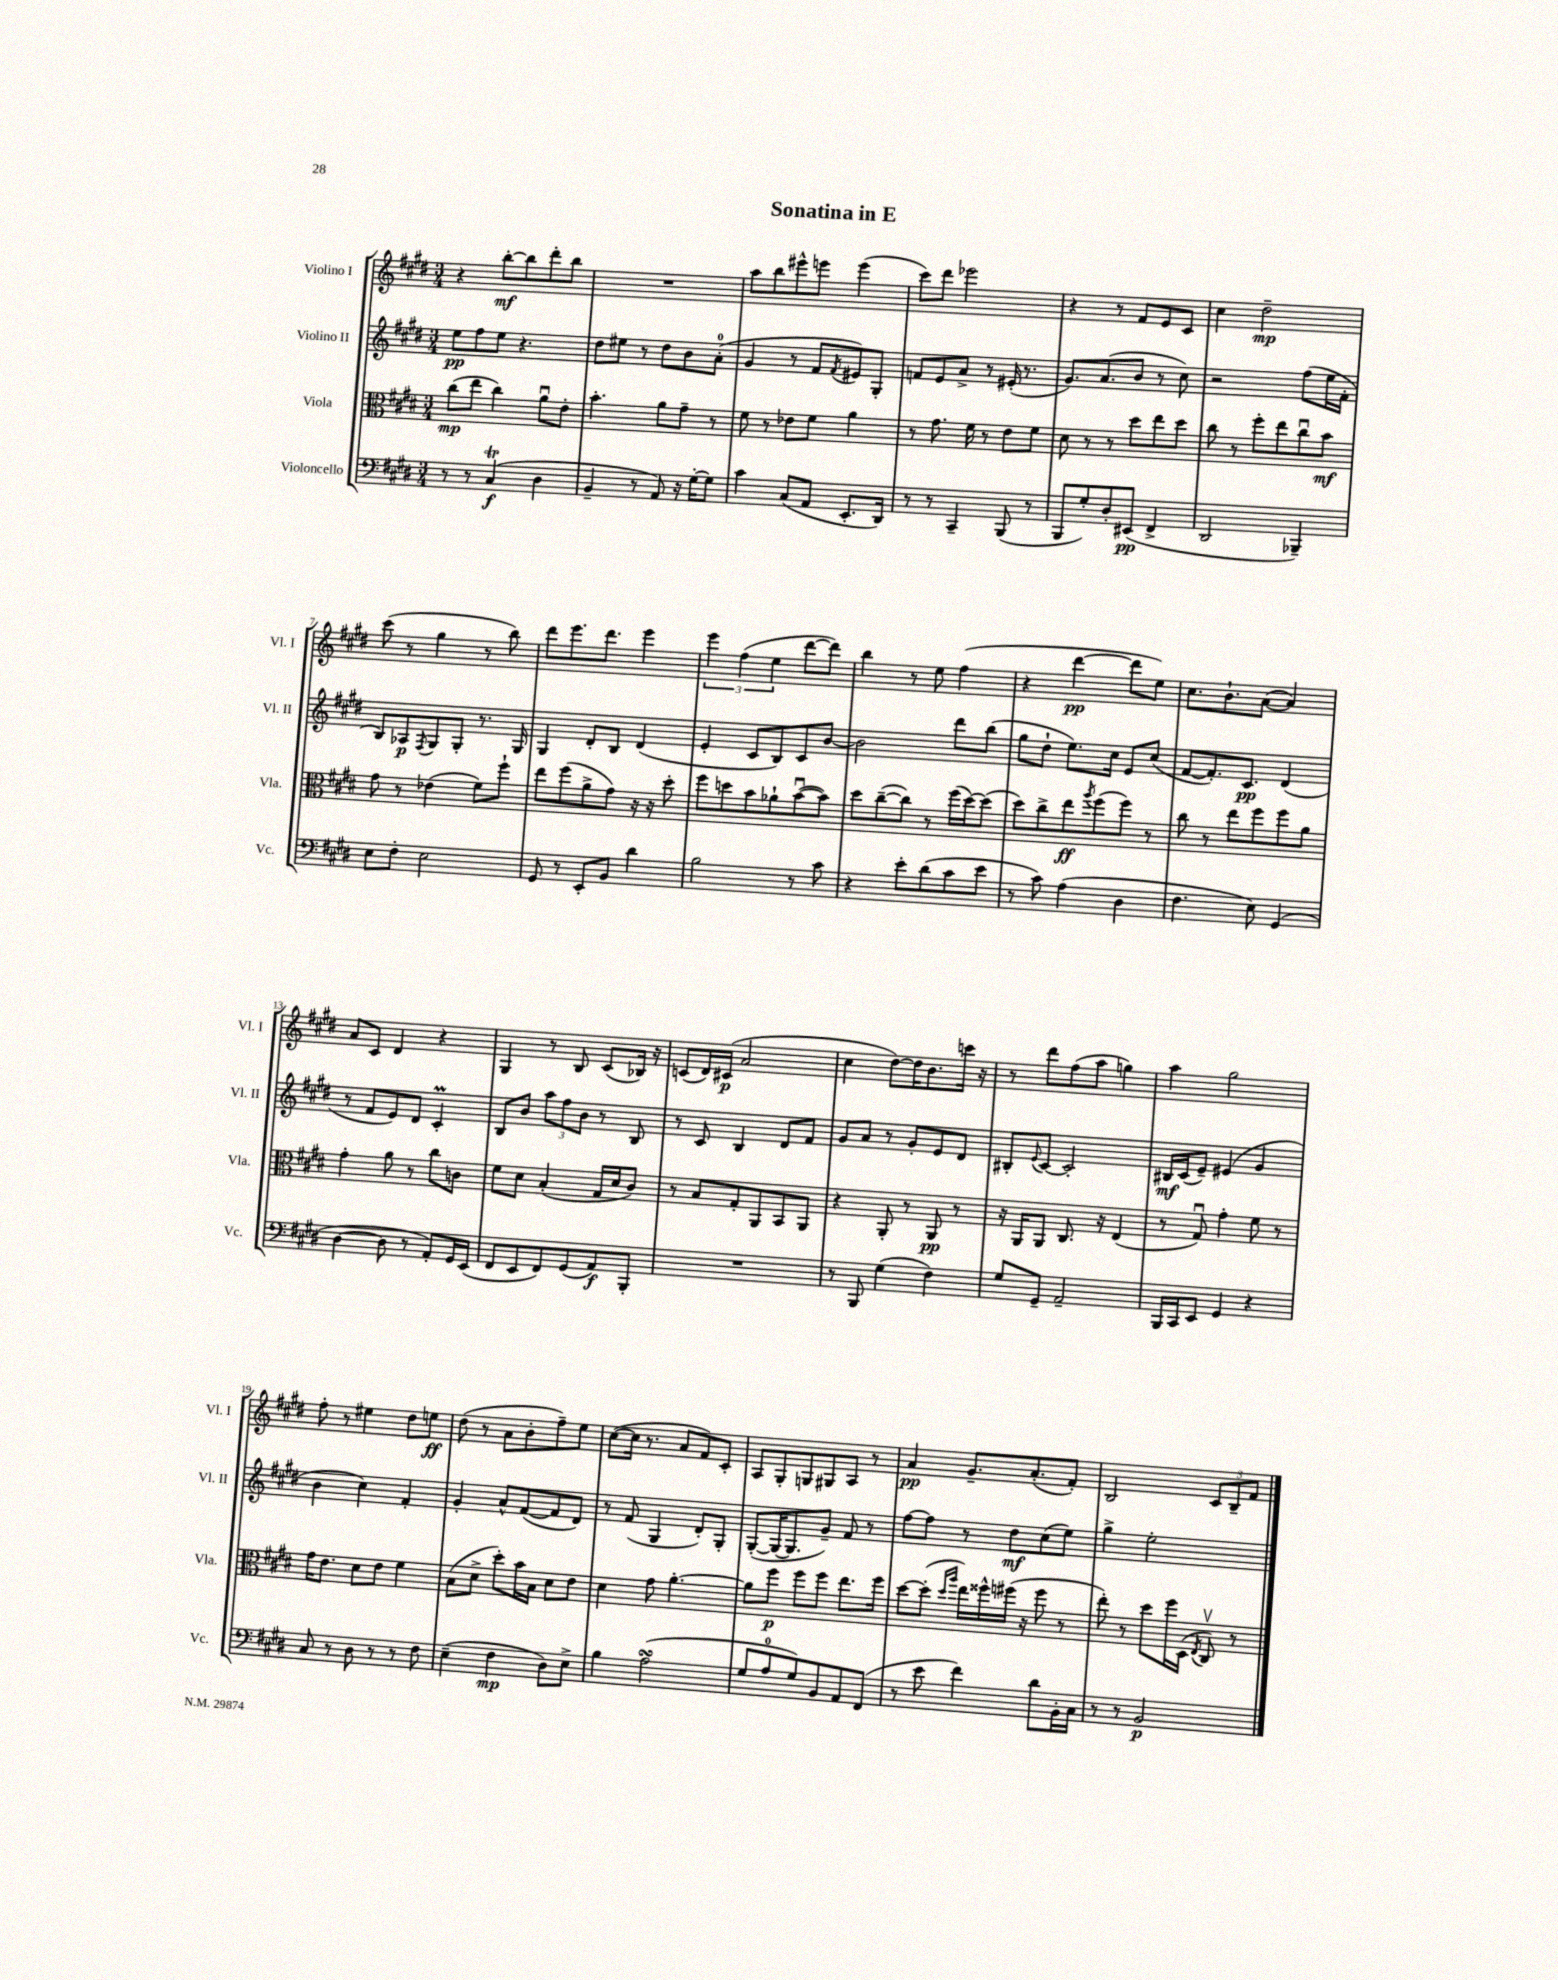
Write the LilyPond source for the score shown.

\header { title = "Sonatina in E" }
<<
\new StaffGroup <<
\new Staff = "s0" \with { instrumentName = "Violino I" shortInstrumentName = "Vl. I" } {
    \clef treble \key e \major \numericTimeSignature \time 3/4
    r4 b''8~-.\mf b''8 dis'''8-. b''8 |
    R2. |
    a''8 b''8 eis'''8-^ e'''8 e'''4( |
    cis'''8) dis'''8 ees'''2 |
    r4 r8 fis'8 e'8 cis'8 |
    cis''4 dis''2--\mp |
    cis'''8( r8 gis''4 r8 b''8) |
    dis'''8 e'''8. dis'''8. e'''4 |
    \tuplet 3/2 { e'''4 fis''4( e''4 } dis'''8~ dis'''8) |
    b''4 r8 e''8 fis''4( |
    r4 dis'''4~\pp dis'''8 e''8) |
    cis''8. b'8.-! a'8~( a'4) |
    a'8 cis'8 dis'4 r4 |
    gis4 r8 b8 cis'8( bes16) r16 |
    c'8( dis'16) cis'16\p( a'2 |
    cis''4 dis''8~) dis''16 b'8. c'''16 r16 |
    r8 dis'''8 fis''8( a''8 g''4) |
    a''4 gis''2 |
    fis''8-. r8 eis''4 dis''8 e''8\ff |
    dis''8( r8 a'8 b'8-. fis''8--) e''8 |
    cis''8~( cis''16 r8. a'8 fis'8) cis'8-. |
    a8 gis8-. g8 gis8 a8 r8 |
    a'4\pp gis'8.-- a'8.-.( fis'8-.) |
    b2 \tuplet 3/2 { cis'8 b8-- fis'8 } \bar "|." |
}
\new Staff = "s1" \with { instrumentName = "Violino II" shortInstrumentName = "Vl. II" } {
    \clef treble \key e \major \numericTimeSignature \time 3/4
    e''8\pp fis''8 e''8 r4. |
    dis''8 eis''8 r8 dis''8 b'8 a'8-0-.( |
    gis'4 r8 fis'8 \acciaccatura { fis'8 } eis'8) gis8-. |
    f'8 e'8 a'8-> r8 eis'16-.( r8. |
    gis'8.) a'8.( b'8 r8 cis''8) |
    r2 fis''8( e''16 fis'16-. |
    b8) aes8\p \acciaccatura { fis8 } gis8 gis8-. r8. gis16 |
    gis4 dis'8-. b8 dis'4( |
    e'4-. cis'8 b8) cis'8 b'8~ |
    b'2 dis'''8 b''8( |
    gis''8 dis''8-! e''8.) cis''16 e'8 cis''8( |
    fis'8~ fis'8.-.) cis'8.\pp dis'4( |
    r8 fis'8 e'8) dis'8 cis'4-.\prall |
    b8 b'8 \tuplet 3/2 { a''8 fis''8 b'8 } r8 b8 |
    r8 cis'8 b4 dis'8 fis'8 |
    gis'8 a'8 r8 gis'8-. e'8 dis'8 |
    bis8-. \appoggiatura { e'8 } cis'8~ cis'2-. |
    bis16\mf cis'16( e'8--) eis'4( gis'4 |
    b'4 cis''4) fis'4-. |
    gis'4-. a'8-^ fis'8~( fis'8 dis'8) |
    r8 fis'8( gis4 dis'8-.) gis8-. |
    gis8~-.( gis16~ gis8. gis'8--) fis'8 r8 |
    fis''8~ fis''8 r8 dis''8\mf cis''8( e''8) |
    gis''4-> e''2-. \bar "|." |
}
\new Staff = "s2" \with { instrumentName = "Viola" shortInstrumentName = "Vla." } {
    \clef alto \key e \major \numericTimeSignature \time 3/4
    cis''8\mp( e''8 cis''4) a'8\downbow e'8-. |
    b'4.-. a'8 gis'8-- r8 |
    fis'8 r8 ees'8 fis'8 a'4 |
    r8 gis'8. fis'16 r8 e'8 fis'8 |
    dis'8 r8 r8 dis''8 e''8 dis''8 |
    cis''8 r8 fis''8-. e''8 cis''8\downbow b'8\mf |
    gis'8 r8 ees'4( fis'8) fis''8-! |
    e''8 fis''8( a'8-> gis'8) r16 r16 dis''8-. |
    fis''8 d''8 b'8 aes'8-! b'8~\downbow( b'8) |
    dis''8 cis''8~--( cis''8) r8 fis''16( dis''16~) dis''8( |
    dis''8) cis''8-> e''8\ff \acciaccatura { a''8 } fis''8( fis''8) r8 |
    cis''8 r8 e''8 fis''8 fis''8 a'8 |
    gis'4-. a'8 r8 cis''8 c'8 |
    fis'8 dis'8 b4-.( gis16 dis'16 cis'8) |
    r8 b8 gis8-. a,8 b,8 a,8 |
    r4 a,8-. r8 a,8\pp r8 |
    r16 a,16 a,8 cis8. r16 e4( |
    r8 gis8\downbow) gis'4-. fis'8 r8 |
    gis'16 e'8. dis'8 e'8 fis'4 |
    b8( dis'8-> dis''8-.) b'16 b16 dis'8 e'8 |
    dis'4 gis'8 a'4.~-. |
    a'8 fis''8\p fis''8 fis''8 e''8. fis''16 |
    dis''8~ dis''8-.( \grace { dis''16 a''16 } e''16) fisis''16-^ fis''16( r16 fis''8 r8 |
    e''8-.) r8 dis''8 fis''16 dis16( \acciaccatura { e8 } cis8\upbow) r8 \bar "|." |
}
\new Staff = "s3" \with { instrumentName = "Violoncello" shortInstrumentName = "Vc." } {
    \clef bass \key e \major \numericTimeSignature \time 3/4
    r8 r8 cis4\trill\f( dis4 |
    b,4-- r8 a,8) r16 gis16~-. gis8 |
    cis'4 cis8( a,8 e,8.-. dis,16) |
    r8 r8 cis,4-- b,,8( r8 |
    b,,8 gis8-.) dis8-. eis,8\pp( fis,4-> |
    dis,2 bes,,4--) |
    e8 fis8-. e2 |
    gis,8 r8 e,8-. b,8 dis'4 |
    b2 r8 cis'8 |
    r4 e'8-. dis'8( cis'8 e'8 |
    r8 cis'8) a4( dis4 |
    fis4. e8) gis,4( |
    dis4~ dis8 r8 a,8-.) gis,16 e,16( |
    fis,8 e,8 fis,8) gis,8( a,8\f) b,,8-. |
    R2. |
    r8 b,,8 gis4( fis4) |
    gis8 gis,8-- a,2-- |
    b,,16 cis,16 e,8 gis,4 r4 |
    cis8 r8 dis8 r8 r8 fis8 |
    e4--( fis4\mp dis8) e8-> |
    b4 a2\turn( |
    gis8 a8-0 gis8) b,8 a,8 fis,8( |
    r8 e'8 fis'4) dis'8 b,16-. cis16 |
    r8 r8 b,2\p \bar "|." |
}
>>
>>
